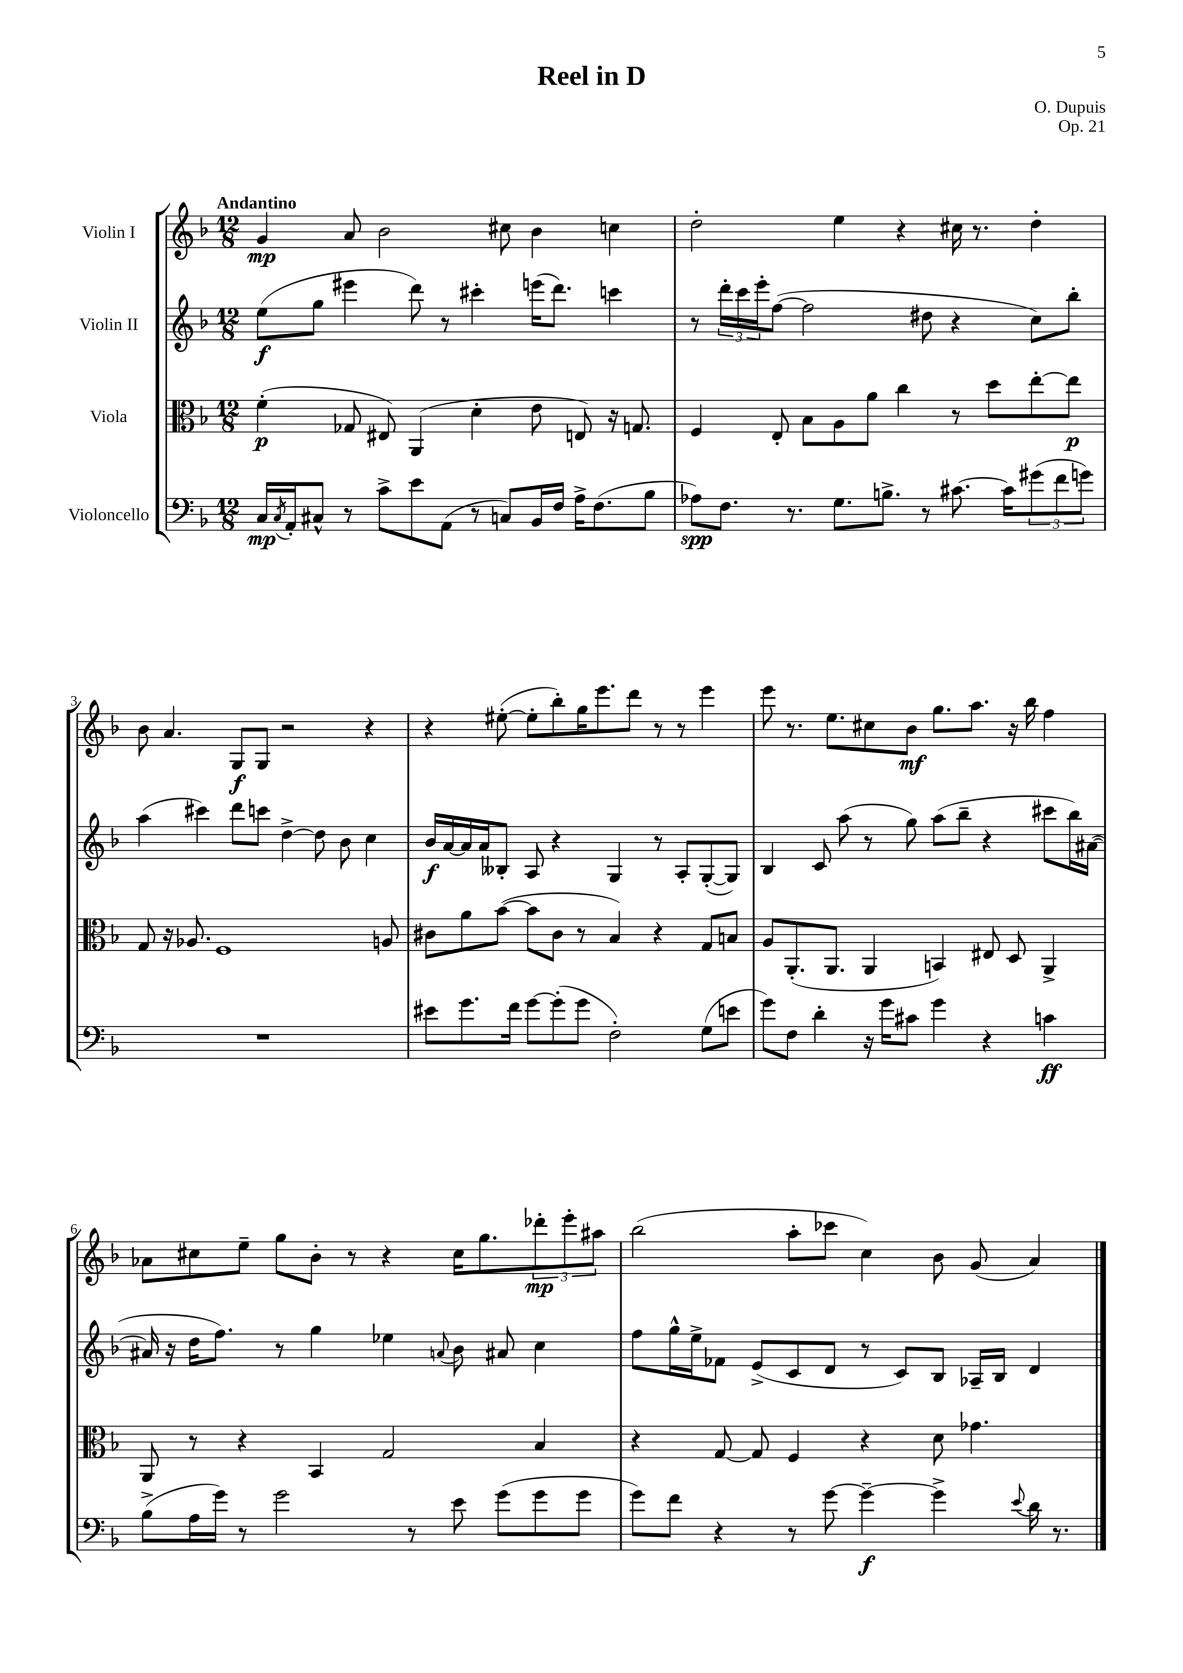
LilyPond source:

\header { title = "Reel in D" composer = "O. Dupuis" opus = "Op. 21" }
<<
\new StaffGroup <<
\new Staff = "s0" \with { instrumentName = "Violin I" } {
    \clef treble \key f \major \numericTimeSignature \time 12/8 \tempo "Andantino"
    g'4\mp a'8 bes'2 cis''8 bes'4 c''4 |
    d''2-. e''4 r4 cis''16 r8. d''4-. |
    bes'8 a'4. g8\f g8 r2 r4 |
    r4 eis''8~-.( eis''8-. bes''8-.) g''16 e'''8. d'''8 r8 r8 e'''4 |
    e'''8 r8. e''8. cis''8 bes'8\mf g''8. a''8. r16 bes''16 f''4 |
    aes'8 cis''8 e''8-- g''8 bes'8-. r8 r4 cis''16 g''8. \tuplet 3/2 { des'''8-.\mp e'''8-. ais''8 } |
    bes''2( a''8-. ces'''8 c''4) bes'8 g'8( a'4) \bar "|." |
}
\new Staff = "s1" \with { instrumentName = "Violin II" } {
    \clef treble \key f \major \numericTimeSignature \time 12/8
    e''8\f( g''8 eis'''4 d'''8) r8 cis'''4-. e'''16( d'''8.) c'''4 |
    r8 \tuplet 3/2 { d'''16-. c'''16 e'''16-. } f''8~( f''2 dis''8 r4 c''8) bes''8-. |
    a''4( cis'''4) d'''8 c'''8 d''4~-> d''8 bes'8 c''4 |
    bes'16\f a'16~ a'16 a'16 beses8-. a8 r4 g4 r8 a8-. g8~-.( g8) |
    bes4 c'8 a''8( r8 g''8) a''8( bes''8-- r4 cis'''8 bes''16) ais'16~( |
    ais'16 r16 d''16 f''8.) r8 g''4 ees''4 \appoggiatura { a'8 } bes'8 ais'8 c''4 |
    f''8 g''16-^ e''16-> fes'8 e'8->( c'8 d'8 r8 c'8) bes8 aes16-- bes16 d'4 \bar "|." |
}
\new Staff = "s2" \with { instrumentName = "Viola" } {
    \clef alto \key f \major \numericTimeSignature \time 12/8
    f'4-.\p( ges8 eis8) a,4( d'4-. e'8 e8) r16 g8. |
    f4 e8-. bes8 a8 a'8 c''4 r8 d''8 e''8~-. e''8\p |
    g8 r16 aes8. f1 a8 |
    cis'8 a'8 bes'8~( bes'8 cis'8 r8 bes4) r4 g8 b8 |
    a8 a,8.-.( a,8. a,4 b,4) eis8 d8 a,4-> |
    a,8 r8 r4 bes,4 g2 bes4 |
    r4 g8~ g8 f4 r4 d'8 ges'4. \bar "|." |
}
\new Staff = "s3" \with { instrumentName = "Violoncello" } {
    \clef bass \key f \major \numericTimeSignature \time 12/8
    c16\mp \acciaccatura { c8 } a,16-. cis8-^ r8 c'8-> e'8 a,8( r8 c8) bes,16 f16 a16-> f8.( bes8 |
    aes8\spp) f8. r8. g8. b8.-> r8 cis'8.~ cis'16 \tuplet 3/2 { gis'8( f'8 g'8) } |
    R1. |
    eis'8 g'8. f'16 g'8~ g'8-.( g'8 f2-.) g8( e'8 |
    g'8) f8 d'4-. r16 g'16 cis'8 g'4 r4 c'4\ff |
    bes8->( a16 g'16) r8 g'2 r8 e'8 g'8( g'8 g'8 |
    g'8) f'8 r4 r8 g'8~ g'4~--\f g'4-> \appoggiatura { e'8 } d'16 r8. \bar "|." |
}
>>
>>
